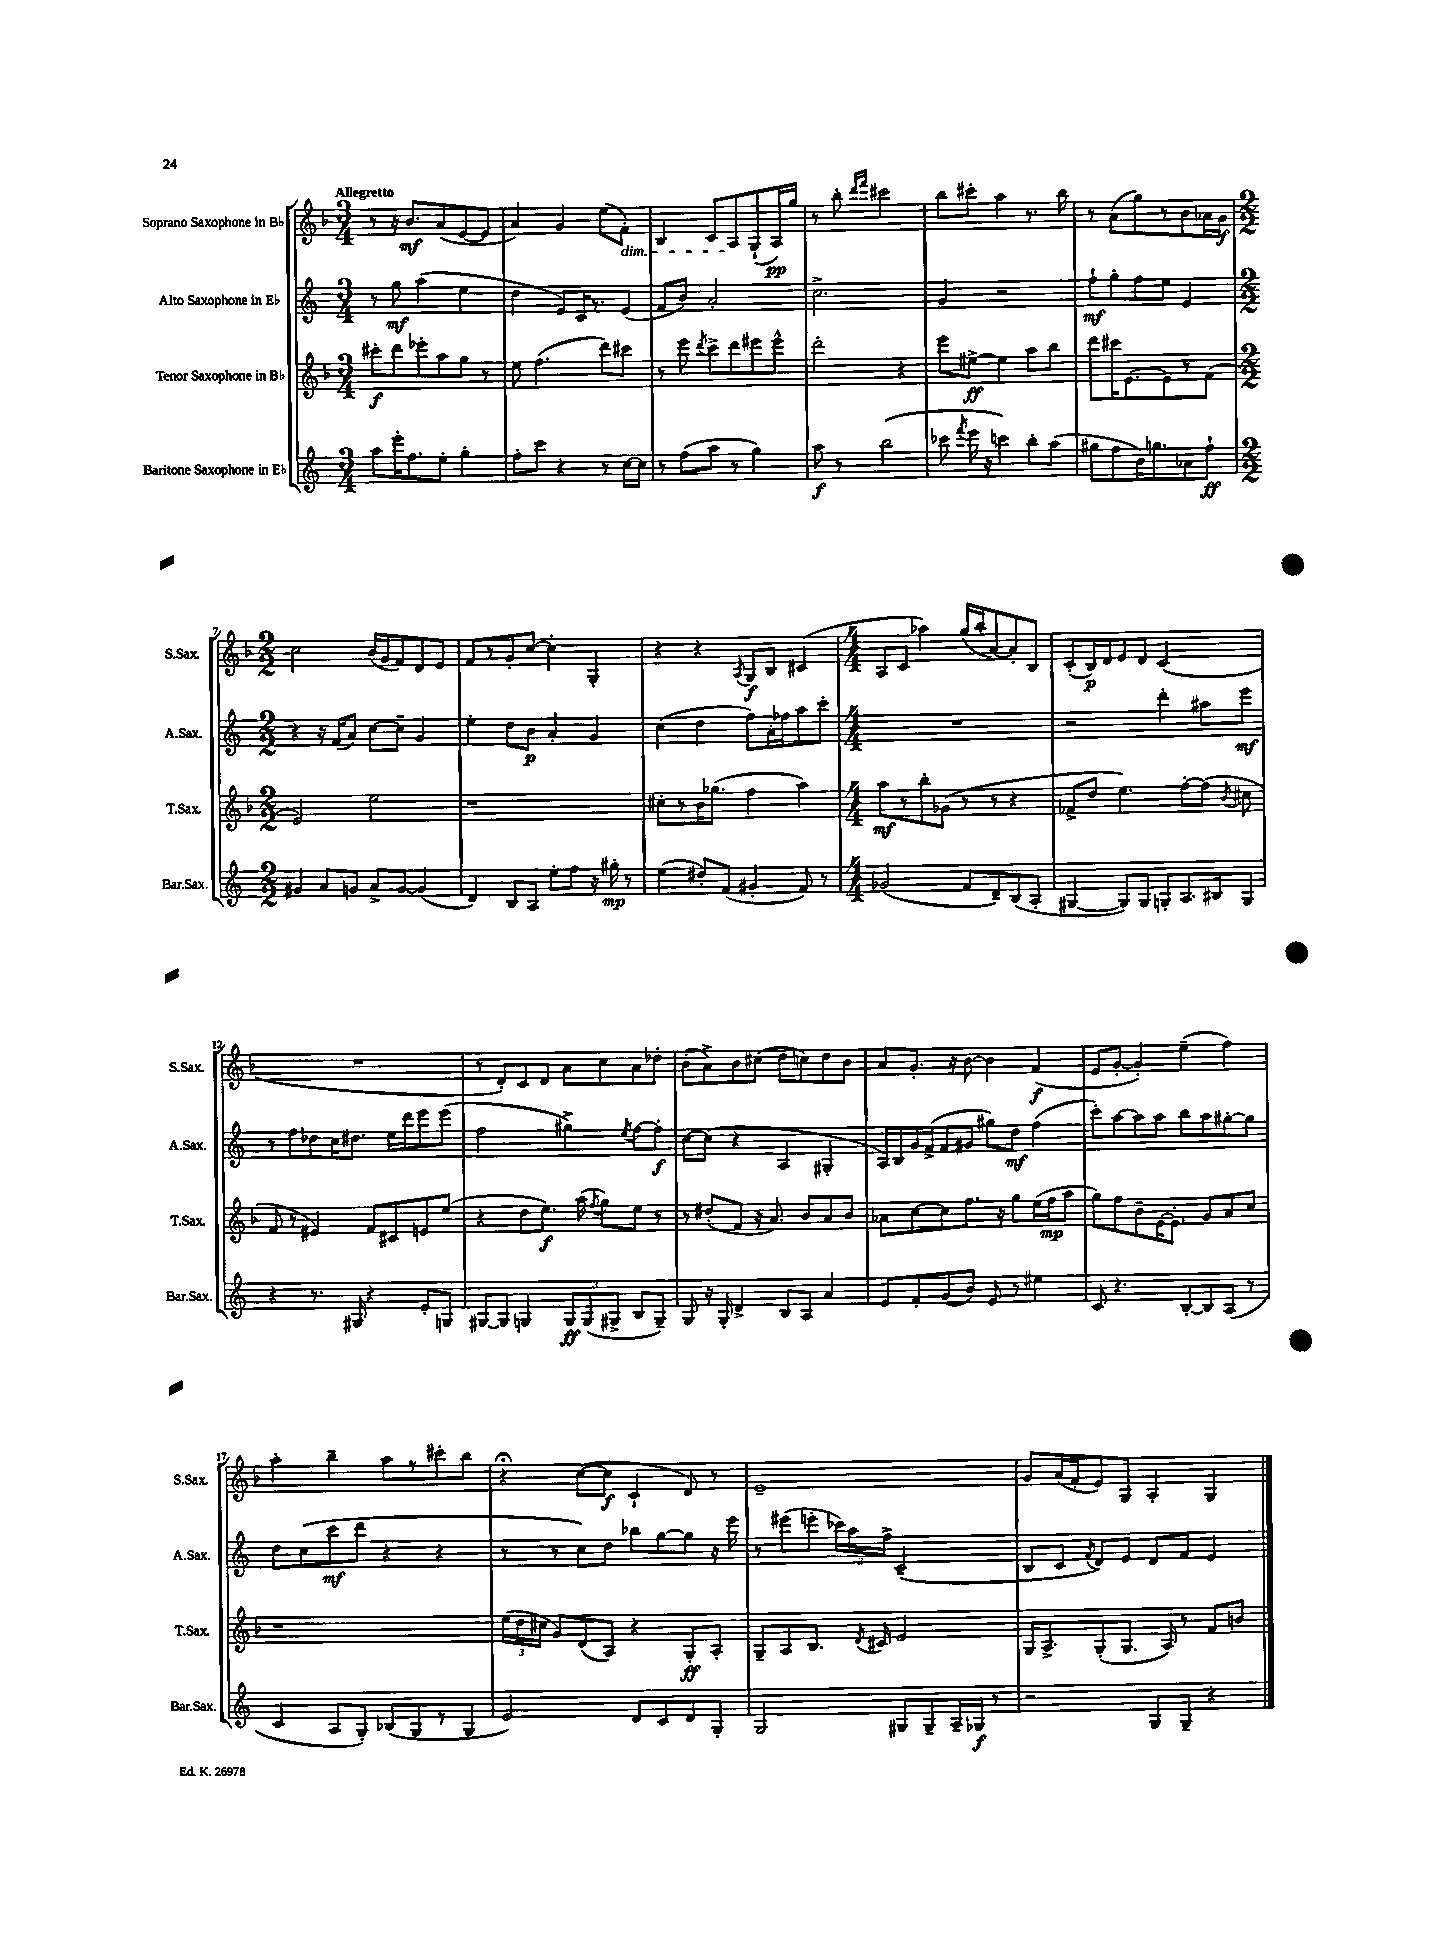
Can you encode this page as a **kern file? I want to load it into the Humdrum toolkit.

**kern	**kern	**kern	**kern
*staff4	*staff3	*staff2	*staff1
*clefG2	*clefG2	*clefG2	*clefG2
*k[]	*k[b-]	*k[]	*k[b-]
*M3/4	*M3/4	*M3/4	*M3/4
8aa	8ccc#'	8r	8r
16eee'	8ddd	8gg	16r
8.ff	.	.	8.b-
.	8eee-'	(4aa	.
8ee'	8aa	.	(8a
4gg'	8gg	4ee	[8e
.	8r	.	8e]
=	=	=	=
8ff'	8ee	4dd	4a)
8ccc	(4.ff	.	.
4r	.	8e)	4g
.	.	16c	.
.	.	8.r	.
8r	8ddd)	.	(8ee
[16cc	8ccc#	(8e	8f')
16cc]	.	.	.
=	=	=	=
8r	8r	8f	4B-
(8ff	8eee	8b)	.
.	8qddd	.	.
8aa	8ccc^	2a'	8c
8r	8ddd	.	8A
4gg)	8eee#	.	(8G`
.	8eee#^^	.	16A)
.	.	.	16gg
=	=	=	=
8aa	2ddd'	2.cc^	8r
8r	.	.	8bb-'
.	.	.	16qqddd
.	.	.	16qqfff
(2bb	.	.	2ccc#
.	4r	.	.
=	=	=	=
8ccc-	8eee	4g	8bb-
8qfff	.	.	.
16eee	[8ee#^	.	8ccc#'
16r	.	.	.
4ccc)	4ee#]	2r	4aa
8bb'	8aa	.	8.r
(8aa	8bb-	.	.
.	.	.	16bb-
=	=	=	=
8gg#	8ddd	8ff`	8r
8ff	16ccc#	8gg'	(8a
.	[8.e	.	.
16b)	.	8ff	8gg)
8.gg	.	.	.
.	8e]	8ee	8r
8a-	8r	4e	8b-
8ff`	(8f	.	16a-
.	.	.	16g
=	=	=	=
*M2/2	*M2/2	*M2/2	*M2/2
4g#	2e)	4r	2cc
8a	.	16r	.
.	.	(16f	.
8g	.	8a)	.
8a^	2ee	[8cc	(16b-
.	.	.	16g
[8g	.	8cc~]	8f)
(4g]	.	4g	8d
.	.	.	8e
=	=	=	=
4d)	1r	4ee'	8f
.	.	.	8r
8B	.	8dd	8g'
8A	.	8b	[8cc
8ee'	.	4a'	4cc']
8ff	.	.	.
16r	.	4g	4G'
16gg#'	.	.	.
8r	.	.	.
=	=	=	=
(4ee	8cc#'	(4cc	4r
.	8r	.	.
8dd#')	16b-	4dd	4r
.	(8.gg-	.	.
(8f	.	.	.
.	.	.	8qA
4g#'	4ff	8ff)	8G
.	.	16a'	8B-
.	.	16ff-	.
8f)	4aa)	8aa	(4c#
8r	.	8ccc'	.
=	=	=	=
*M4/4	*M4/4	*M4/4	*M4/4
(2g-	8aa	1r	8A
.	8r	.	8c
.	8bb-'	.	4aa-)
.	(8g-	.	.
8f	8r	.	(16gg
.	.	.	16bb-'
8d~)	8r	.	[8a)
(8B	4r	.	8a']
8A'	.	.	8B-
=	=	=	=
[4G#	8f-^	2r	(8c'
.	8dd	.	16B-)
.	.	.	16d
8G#])	4.ee)	.	8e
8G#	.	.	8d
8G'	.	4ddd'	(2c
8.A	[8ff'	.	.
.	(8ff]	8aa#	.
16B#	.	.	.
.	8qb-	.	.
8G	8cc#	8eee	.
=	=	=	=
4r	8f	8r	1r
.	8r	8ff	.
8.r	4e#)	8dd-	.
.	.	16cc	.
16G#	.	8.dd#	.
4r	8f	.	.
.	8c#	16ee	.
.	.	16ddd	.
8e'	8e	8eee	.
8G	(8ee	(8eee	.
=	=	=	=
[8G#	4r	2ff	8r
8G#]	.	.	8d')
4G	8dd	.	8c
.	8.ee)	.	8d
12G	.	4gg#^)	8a
.	(16aa	.	.
(12G	.	.	.
.	8qff	.	.
.	8gg)	.	8cc
12G#^	.	.	.
.	.	8qee	.
8B	8ee	[8ff	8a
8G#~)	8r	8ff']	8dd-'
=	=	=	=
8G	8r	[8cc	(8b-'
16r	(8dd#'	(8cc]	8a^)
16G'	.	.	.
4d^	8f	4r	8b-
.	16r	.	(8cc#
.	8.a)	.	.
8B	.	4A	8dd
8A	8b-	.	8cc)
4a	8a	4G#'	8dd
.	8b-	.	8b-
=	=	=	=
8e	8a-	16A)	8a
.	.	16B	.
8f'	[8cc	16g	8.g'
.	.	(16f^	.
(8g	8cc]	8f	.
.	.	.	16r
8b)	8.ff	8g#	[8b-
8e	.	8gg#)	4b-]
.	16r	.	.
8r	8gg	8dd	.
4ee#	(16ee	(4ff	(4f
.	16ff	.	.
.	8aa	.	.
=	=	=	=
8c	8gg)	8ccc')	8e
4.r	8ff	[8aa	[8g'
.	8b-~	8aa]	4g'])
.	[16e	8aa	.
.	8.e']	.	.
[8B'	.	8bb	(4ee~
8B]	8g	8aa	.
(8A	8a	[8gg#'	4ff)
8r	8cc	8gg#]	.
=	=	=	=
4c	1r	8dd	4aa'
.	.	(8cc	.
8A	.	8ccc	4bb-~
8G')	.	8ddd	.
(8B-	.	4r	8aa
8G	.	.	8r
8r	.	4r	8ccc#'
8G	.	.	8bb-
=	=	=	=
2e)	(24ee	8r	4r;
.	24dd	.	.
.	24cc#	.	.
.	8g)	8r	.
.	(8d	8cc)	([8cc
.	8A)	8dd	8cc]
8d	4r	8bb-	4c`
8c	.	[8gg	.
8d	8G'	8gg]	8d)
8G'	8A'	16r	8r
.	.	16eee	.
=	=	=	=
2G	8G~	8r	1e~
.	8A	(8eee#	.
.	8.B-	8eee'	.
.	.	24ccc-)	.
.	.	24aa	.
.	8qd	.	.
.	16c#	.	.
.	.	24ff^	.
8G#	2e	(2c~	.
8G#~	.	.	.
16A~	.	.	.
16G-	.	.	.
8r	.	.	.
=	=	=	=
2r	16G	8B	8g
.	8.A^	.	.
.	.	8c	(16a
.	.	.	16f'
.	.	8qf	.
.	(8G'	8d)	8e)
.	8.G	8e	8G
8G	.	8d	4A'
.	16A)	.	.
8G~	8r	8f	.
4r	8f	4e	4G
.	8b	.	.
==	==	==	==
*-	*-	*-	*-
